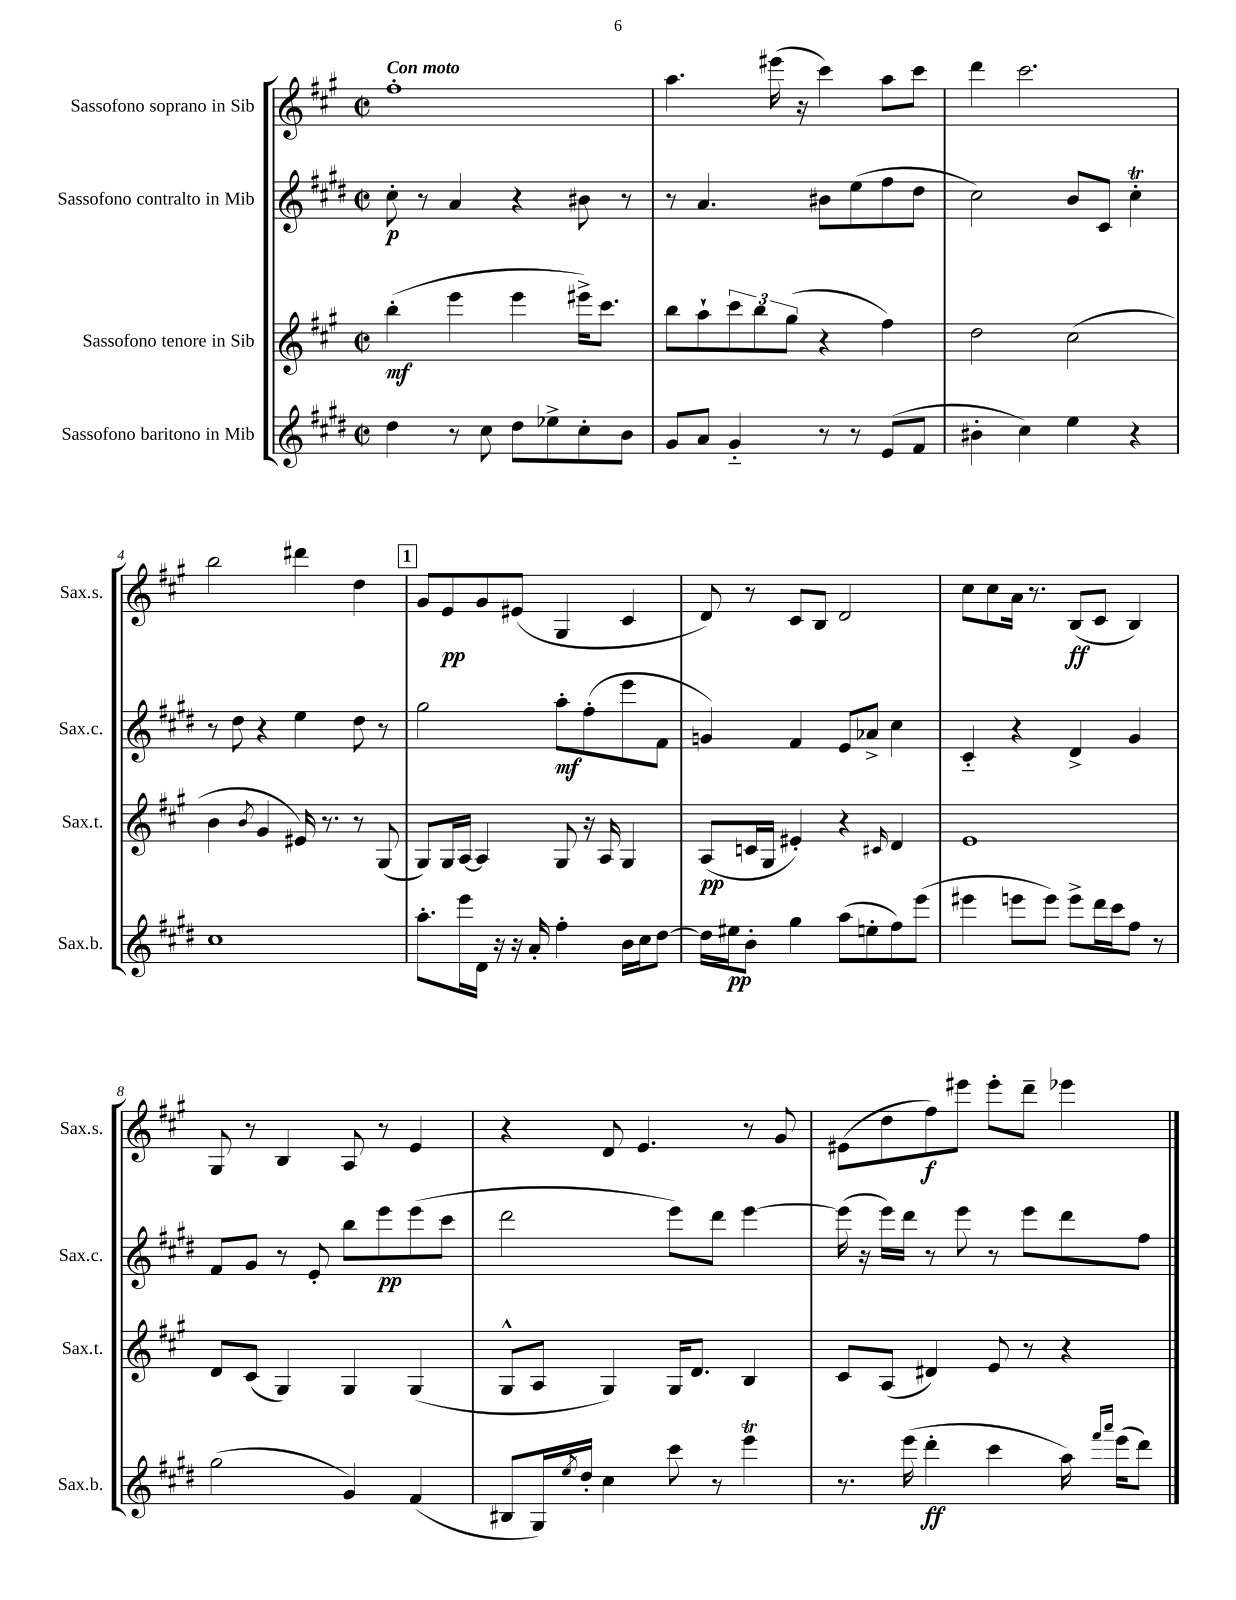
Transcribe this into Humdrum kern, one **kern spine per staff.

**kern	**kern	**kern	**kern
*staff4	*staff3	*staff2	*staff1
*clefG2	*clefG2	*clefG2	*clefG2
*k[f#c#g#d#]	*k[f#c#g#]	*k[f#c#g#d#]	*k[f#c#g#]
*M2/2	*M2/2	*M2/2	*M2/2
*met(c|)	*met(c|)	*met(c|)	*met(c|)
4dd#	(4bb'	8cc#'	1ff#'
.	.	8r	.
8r	4eee	4a	.
8cc#	.	.	.
8dd#	4eee	4r	.
8ee-^	.	.	.
8cc#'	16eee#^)	8b#	.
.	8.ccc#	.	.
8b	.	8r	.
=	=	=	=
8g#	8bb	8r	4.aa
8a	8aa`	4.a	.
4g#'~	12ccc#	.	.
.	12bb	.	.
.	.	.	(16eee#
.	(12gg#	.	.
.	.	.	16r
8r	4r	8b#	4ccc#)
8r	.	(8ee	.
(8e	4ff#)	8ff#	8aa
8f#	.	8dd#	8ccc#
=	=	=	=
4b#'	2dd	2cc#)	4ddd
4cc#)	.	.	2.ccc#
4ee	(2cc#	8b	.
.	.	8c#	.
4r	.	4cc#'	.
=	=	=	=
1cc#	4b	8r	2bb
.	.	8dd#	.
.	8qb	.	.
.	4g#	4r	.
.	16e#)	4ee	4ddd#
.	8.r	.	.
.	8r	8dd#	4dd
.	(8G#	8r	.
=	=	=	=
8.aa'	8G#)	2gg#	8g#
.	16G#	.	8e
16eee	[16A	.	.
16d#	4A]	.	8g#
16r	.	.	.
16r	.	.	(8e#
16a'	.	.	.
4ff#'	8G#	8aa'	4G#
.	16r	(8ff#'	.
.	16A	.	.
16b	4G#	8eee	4c#
16cc#	.	.	.
[8dd#	.	8f#	.
=	=	=	=
16dd#]	(8A	4g)	8d)
16ee#	.	.	.
8b'	16c	.	8r
.	16G#	.	.
4gg#	4e#')	4f#	8c#
.	.	.	8B
(8aa	4r	8e	2d
8ee'	.	8a-^	.
.	16qqc#	.	.
8ff#)	4d	4cc#	.
(8eee	.	.	.
=	=	=	=
4eee#	1e	4c#'~	8cc#
.	.	.	8cc#
8eee	.	4r	16a
.	.	.	8.r
8eee)	.	.	.
8eee^	.	4d#^	(8B
16ddd#	.	.	8c#
16ccc#	.	.	.
8ff#	.	4g#	4B)
8r	.	.	.
=	=	=	=
(2gg#	8d	8f#	8G#
.	(8c#	8g#	8r
.	4G#)	8r	4B
.	.	8e'	.
4g#)	4G#	8bb	8A
.	.	8eee	8r
(4f#	(4G#	(8eee	4e
.	.	8ccc#	.
=	=	=	=
8B#	8G#^^	2ddd#	4r
16G#)	8A	.	.
8qee	.	.	.
16dd#'	.	.	.
4cc#	4G#)	.	8d
.	.	.	4.e
8ccc#	16G#	8eee)	.
.	8.d	.	.
8r	.	8ddd#	.
4eee	4B	[4eee	8r
.	.	.	8g#
=	=	=	=
8.r	8c#	(16eee]	(8e#
.	.	16r	.
.	(8A	16eee)	8dd
(16eee	.	16ddd#	.
4ddd#'	4d#)	8r	8ff#)
.	.	8eee	8eee#
4ccc#	8e	8r	8eee#'
.	8r	8eee	8ddd~
16aa)	4r	8ddd#	4eee-
16qqfff#	.	.	.
16qqaaa	.	.	.
(16eee	.	.	.
8ddd#)	.	8ff#	.
==	==	==	==
*-	*-	*-	*-
